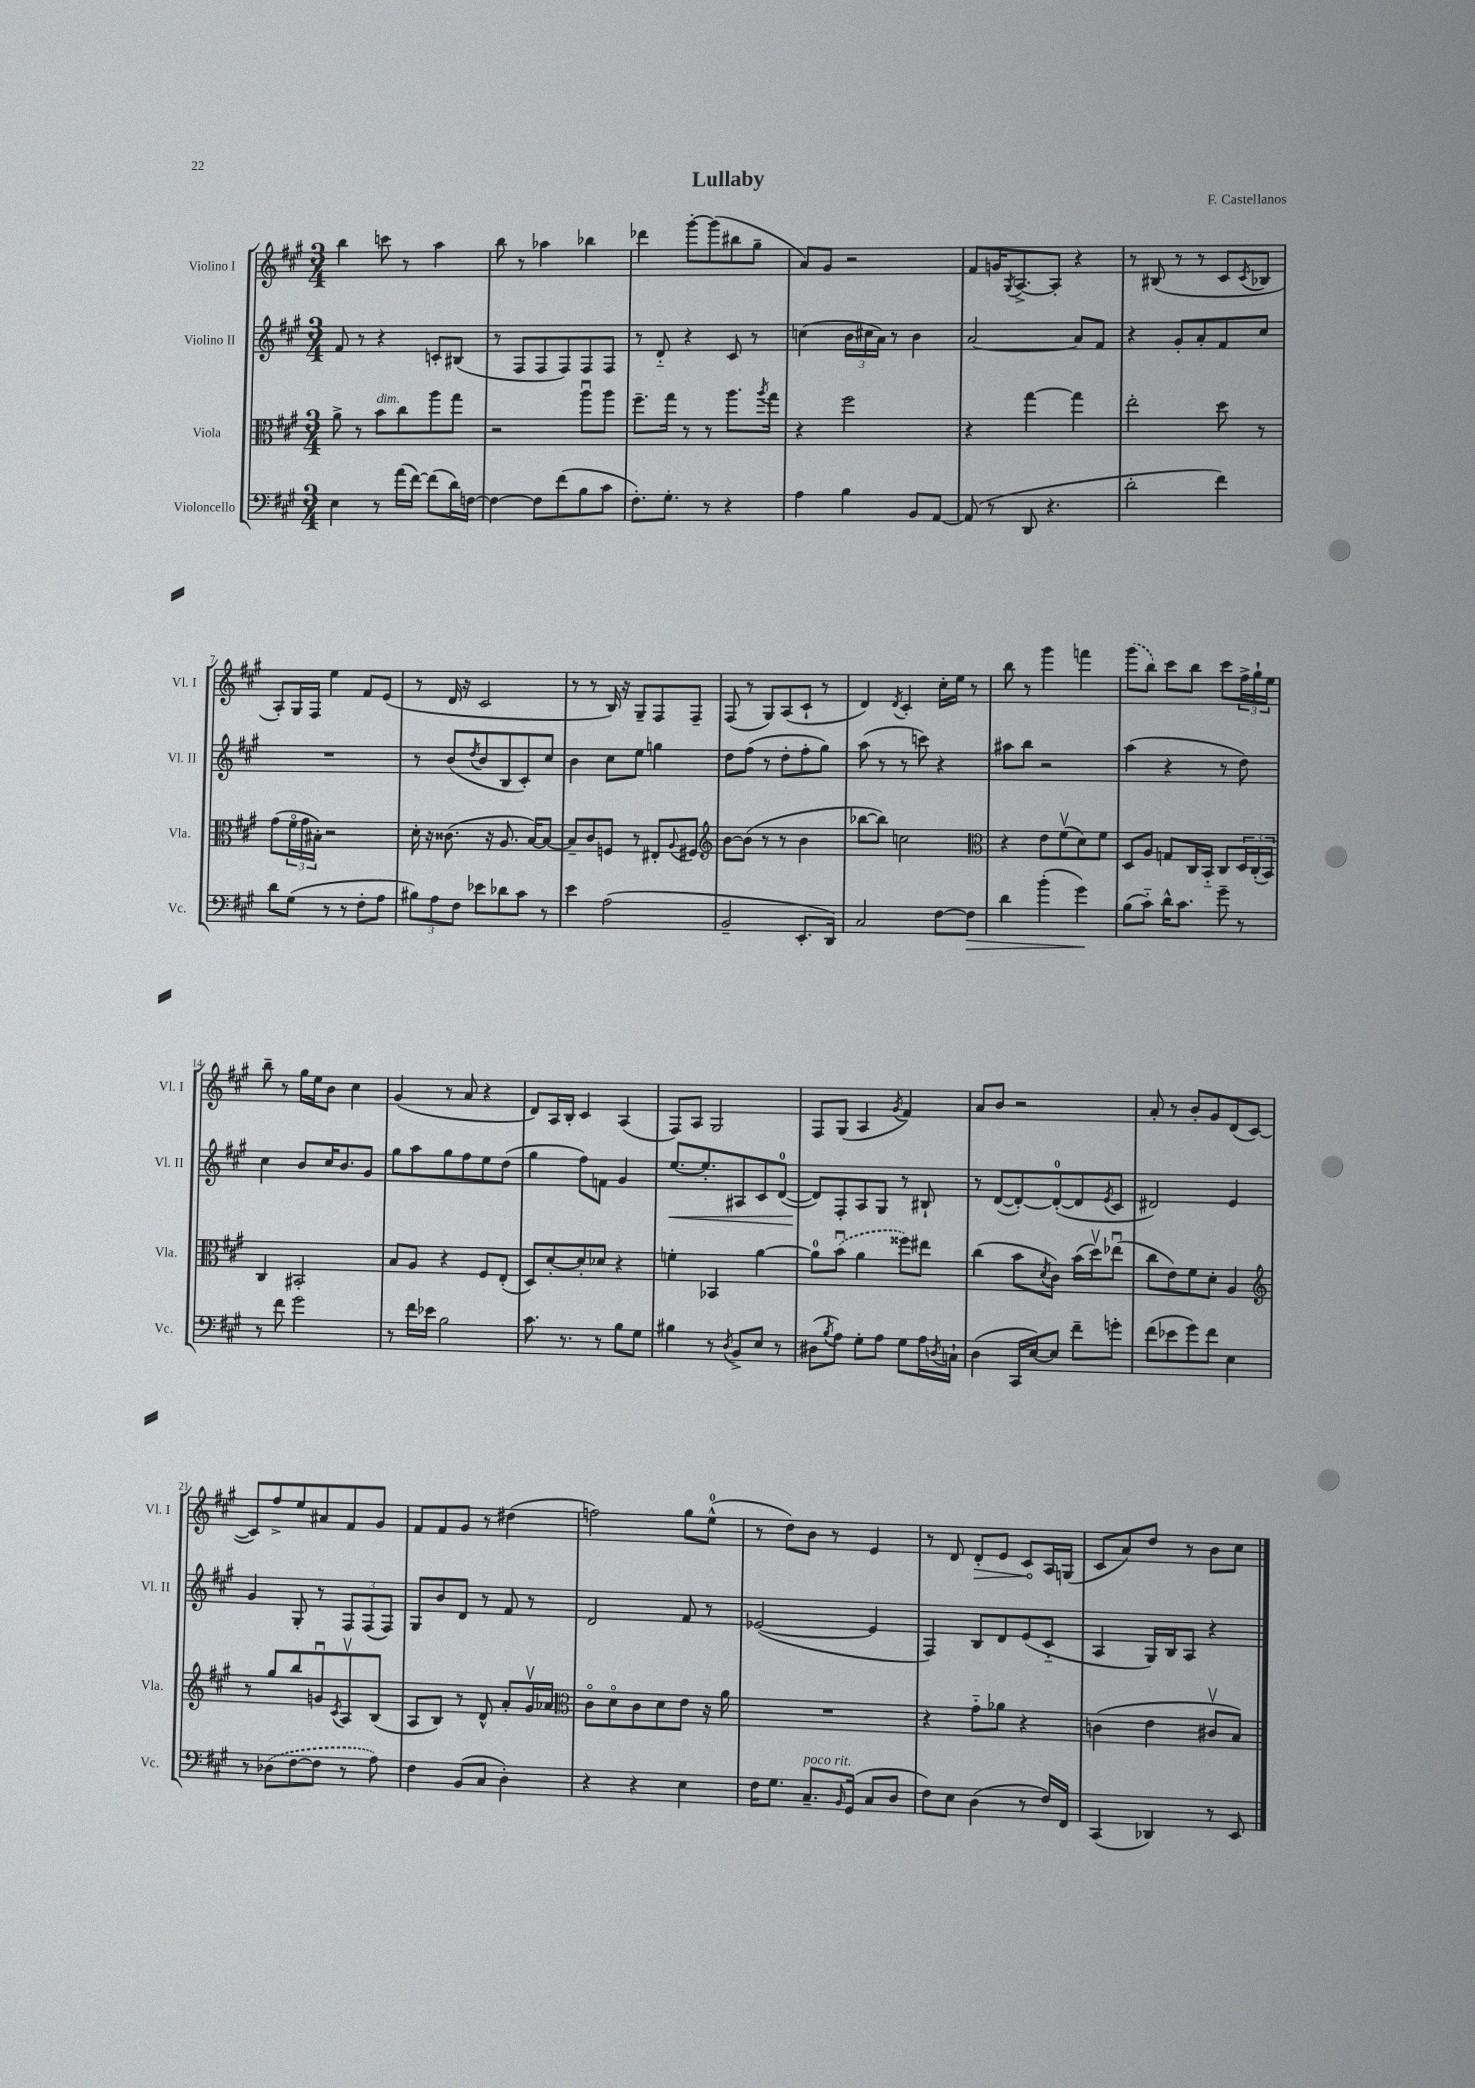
\header { title = "Lullaby" composer = "F. Castellanos" }
<<
\new StaffGroup <<
\new Staff = "s0" \with { instrumentName = "Violino I" shortInstrumentName = "Vl. I" } {
    \clef treble \key a \major \numericTimeSignature \time 3/4
    b''4 c'''8 r8 a''4 |
    b''8 r8 aes''4 bes''4 |
    des'''4 gis'''8~-. gis'''8( bis''8 gis''8-- |
    a'8) gis'8 r2 |
    fis'8 g'16 \acciaccatura { gis8 } a8.~-> a8-. r4 |
    r8 bis8( r8 r8 cis'8 \acciaccatura { cis'8 } bes8 |
    a8-.) gis16 fis16 e''4 fis'8 e'8( |
    r8 d'16 r16 cis'2 |
    r8 r8 b16) r16 gis8-- fis8 fis8-- |
    fis8( r8 gis8) a8( cis'8-! r8 |
    d'4) \acciaccatura { d'8 } cis'4-. cis''16-. e''16 r8 |
    b''8 r8 gis'''4 f'''4 |
    \once \slurDashed gis'''8( b''8) cis'''8 b''8 cis'''8 \tuplet 3/2 { fis''16-> gis''16-! e''16 } |
    b''8-- r8 gis''16 e''16 b'8 cis''4 |
    gis'4( r8 a'8 r4 |
    d'8) a16 b16-. cis'4 a4( |
    fis8) a8 gis2 |
    fis8 gis8( a4 \acciaccatura { gis'8 } fis'4) |
    a'8 b'8 r2 |
    a'8-. r8 b'8-. gis'8 d'8( cis'8~ |
    cis'8) fis''8-> e''8 ais'8 fis'8 gis'8 |
    fis'8 fis'8 gis'8 r8 dis''4( |
    f''2) gis''8 e''8-0-^( |
    r8 d''8) b'8 r8 e'4 |
    r8 d'8 \once \override Hairpin.circled-tip = ##t d'8-.\> e'8 cis'8\! a16 g16( |
    cis'8 a'8) d''8 r8 b'8 cis''8 \bar "|." |
}
\new Staff = "s1" \with { instrumentName = "Violino II" shortInstrumentName = "Vl. II" } {
    \clef treble \key a \major \numericTimeSignature \time 3/4
    fis'8 r8 r4 c'8-. bis8( |
    r8 fis8 fis8 fis8) fis8 fis8 |
    r8 d'8-_ r4 cis'8 r8 |
    c''4( \tuplet 3/2 { b'16 cis''16 a'16) } r8 b'4 |
    a'2~ a'8 fis'8 |
    r4 gis'8-. a'8-. fis'8 cis''8 |
    R2. |
    r8 b'8( \acciaccatura { d''8 } b'8 b8 cis'8-.) cis''8 |
    b'4 cis''8 e''8 g''4 |
    d''8 fis''8( r8 d''8-. fis''8-. gis''8) |
    a''8( r8 r8 c'''8) r4 |
    ais''8 b''8 r2 |
    a''4( r4 r8 d''8) |
    cis''4 b'8 cis''16 b'8. gis'8 |
    gis''8 a''8 gis''8 fis''8 e''8 d''8( |
    gis''4 fis''8) f'8 gis'4 |
    e''8.~\< e''8.-. ais8 cis'8 d'8-0~( |
    d'8\!) fis8-. a8 gis8 r8 bis8-! |
    r8 d'8~( d'8~-.) d'8-0~-.( d'8 \acciaccatura { e'8 } cis'8 |
    dis'2) e'4 |
    gis'4 gis8-. r8 \tuplet 3/2 { fis8 fis8( fis8) } |
    gis8 b'8 d'8 r8 fis'8 r8 |
    d'2 fis'8 r8 |
    ees'2~( ees'4 |
    fis4) b8 d'8 e'8( cis'8-_ |
    a4 gis16) b16 a8 r4 \bar "|." |
}
\new Staff = "s2" \with { instrumentName = "Viola" shortInstrumentName = "Vla." } {
    \clef alto \key a \major \numericTimeSignature \time 3/4
    a'8-> r8 b'8^\markup { \italic "dim." } cis''8 a''8 gis''8 |
    r2 a''8\downbow a''8 |
    fis''8.-- gis''16 r8 r8 a''8. \acciaccatura { a''8 } gis''16 |
    r4 fis''2 |
    r4 gis''4~ gis''4 |
    e''2-. d''8 r8 |
    gis'8( \tuplet 3/2 { fis'16\flageolet gis'16 bis16-.) } r2 |
    d'16-. r16 cisis'8.( r16 a8. b16~) b8~ |
    b8-- cis'8 f8 r8 eis8-. \appoggiatura { a8 } fis8 |
    \clef treble b'8~ b'8( r8 r8 b'4 |
    bes''8~ bes''8) c''2 |
    \clef alto r4 e'8 fis'8\upbow( d'8) fis'8 |
    d8 a8 g8 cis16 b,16-_ cis8 \tuplet 3/2 { d16 cis16-.( b,16) } |
    cis4 bis,2-. |
    b8 a8 r4 fis8 e8-.( |
    d8) d'8~-. d'8-. des'8 r4 |
    f'4-. bes,4 a'4~ |
    a'8-0 \once \slurDashed b'8\downbow( a'4 fisis''8) eis''8 |
    cis''4( b'8 \acciaccatura { d'8 } cis'8) b'16( d''16\upbow) ees''8\downbow( |
    cis''8 e'8) fis'8 d'8-. a4 |
    \clef treble r8 gis''8 b''8 g'8\downbow \acciaccatura { cis'8 } a8\upbow b8( |
    a8 b8) r8 d'8-^ a'8-. gis'16\upbow aes'16 |
    \clef alto cis'8\flageolet d'8\flageolet cis'8 d'8 e'8 r16 a'16 |
    R2. |
    r4 gis'8-_ aes'8 r4 |
    c'4( e'4 cis'8\upbow b8) \bar "|." |
}
\new Staff = "s3" \with { instrumentName = "Violoncello" shortInstrumentName = "Vc." } {
    \clef bass \key a \major \numericTimeSignature \time 3/4
    e4 r8 a'16( fis'16~) fis'8( d'16) f16~ |
    f4~ f8 fis'8( b8 cis'8 |
    fis8.-.) gis8.-. r8 r4 |
    a4 b4 b,8 a,8~ |
    a,8( r8 d,8 r4. |
    d'2-. fis'4) |
    d'8 gis8( r8 r8 fis8-. a8 |
    \tuplet 3/2 { bis8) a8 fis8 } ees'8 des'8 cis'8 r8 |
    e'4 a2( |
    b,2-- e,8.-. d,16) |
    cis2 fis8~ fis8\> |
    d'4 b'4-.( gis'4\!) |
    b8( cis'8-_) d'16-^ cis'8. gis'8-- r8 |
    r8 fis'8 gis'2 |
    r8 fis'16 ees'16 b2 |
    cis'8. r8. r8 b8 gis8 |
    bis4 r8 \acciaccatura { d8 } b,8-> e8 r8 |
    dis8( \acciaccatura { b8 } a8) gis8-. a8 gis8 a16 \acciaccatura { d8 } c16-! |
    d4( cis,16 e16~) e8 fis'8-- g'8-. |
    fis'8( ees'8 gis'8) fis'8 e4 |
    r8 \once \slurDashed des8( fis8~ fis8 r8 a8) |
    fis4 b,8( cis8 d4-.) |
    r4 r4 e4 |
    fis16 gis8. cis8.--^\markup { \italic "poco rit." } \grace { b,16 } gis,16( cis8 d8 |
    fis8) e8 d4( r8 fis16) fis,16 |
    cis,4( des,4) r8 e,8 \bar "|." |
}
>>
>>
